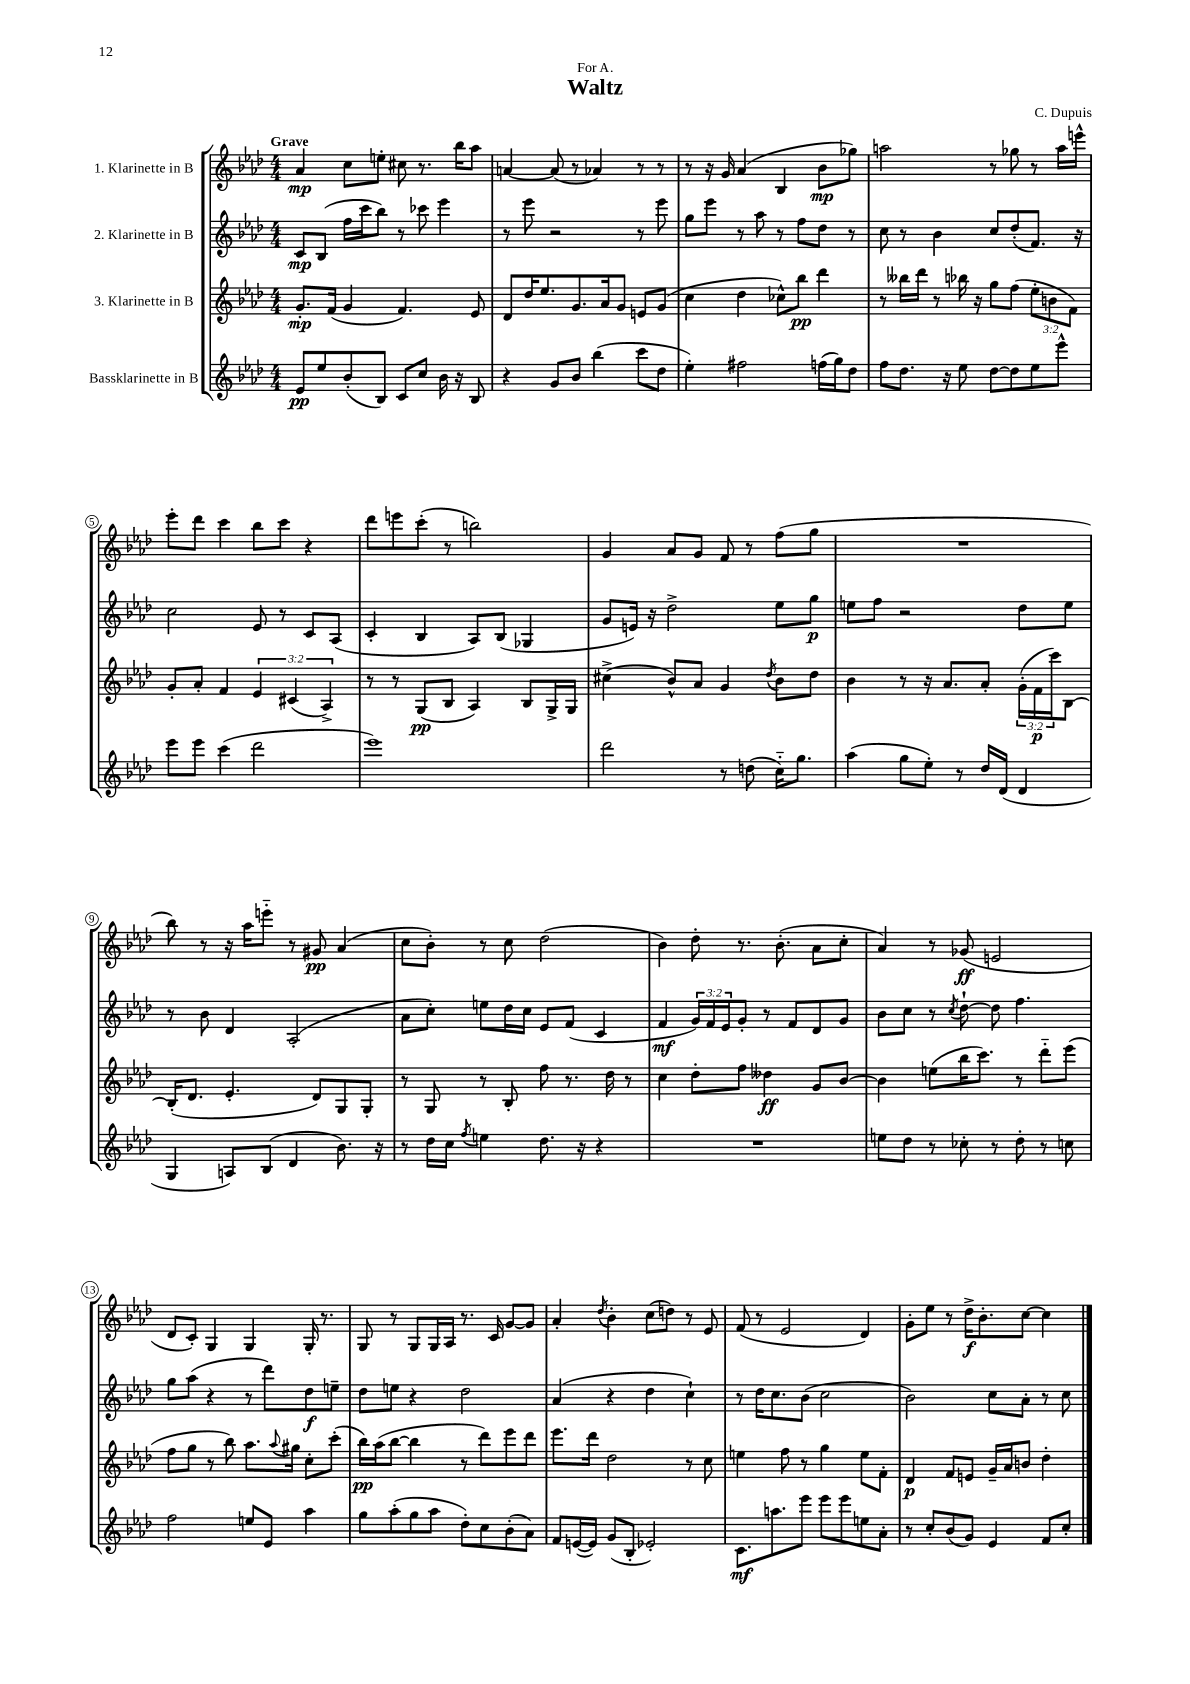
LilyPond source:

\header { title = "Waltz" composer = "C. Dupuis" dedication = "For A." }
<<
\new StaffGroup <<
\new Staff = "s0" \with { instrumentName = "1. Klarinette in B" } {
    \clef treble \key aes \major \numericTimeSignature \time 4/4 \tempo "Grave"
    aes'4\mp c''8 e''8-. cis''8 r8. bes''16 aes''8 |
    a'4~ a'8( r8 aes'4) r8 r8 |
    r8 r16 g'16 aes'4( bes4 bes'8\mp ges''8) |
    a''2 r8 ges''8 r8 a''16 e'''16-^ |
    ees'''8-. des'''8 c'''4 bes''8 c'''8 r4 |
    des'''8 e'''8 c'''8-.( r8 b''2) |
    g'4 aes'8 g'8 f'8 r8 f''8( g''8 |
    R1 |
    bes''8) r8 r16 aes''16 e'''8-_ r8 gis'8\pp aes'4( |
    c''8 bes'8-.) r8 c''8 des''2( |
    bes'4) des''8-. r8. bes'8.-.( aes'8 c''8-. |
    aes'4) r8 ges'8\ff( e'2 |
    des'8 c'8-.) g4 g4 g16-. r8. |
    g8 r8 g8 g16 aes16 r8. c'16 g'8~ g'8 |
    aes'4-. \acciaccatura { des''8 } bes'4-. c''8( d''8) r8 ees'8 |
    f'8( r8 ees'2 des'4) |
    g'8-. ees''8 r8 des''16->\f bes'8.-. c''8~ c''4 \bar "|." |
}
\new Staff = "s1" \with { instrumentName = "2. Klarinette in B" } {
    \clef treble \key aes \major \numericTimeSignature \time 4/4 \override Staff.TupletNumber.text = #tuplet-number::calc-fraction-text
    c'8\mp bes8( f''16 c'''16 bes''8) r8 ces'''8 ees'''4 |
    r8 ees'''8 r2 r8 ees'''8 |
    g''8 ees'''8 r8 aes''8 r8 f''8 des''8 r8 |
    c''8 r8 bes'4 c''8 des''8-.( f'8.) r16 |
    c''2 ees'8 r8 c'8 aes8( |
    c'4-. bes4 aes8) bes8( ges4 |
    g'8 e'16) r16 des''2-> ees''8 g''8\p |
    e''8 f''8 r2 des''8 e''8 |
    r8 bes'8 des'4 aes2-.( |
    aes'8 c''8-.) e''8 des''16 c''16 ees'8 f'8( c'4 |
    f'4\mf \tuplet 3/2 { g'16) f'16 ees'16 } g'8-. r8 f'8 des'8 g'8 |
    bes'8 c''8 r8 \acciaccatura { c''8 } des''8~-! des''8 f''4. |
    g''8 aes''8( r4 r8 des'''8) des''8\f e''8-- |
    des''8 e''8 r4 des''2 |
    aes'4( r4 des''4 c''4-!) |
    r8 des''16 c''8. bes'8( c''2 |
    bes'2) c''8 aes'8-. r8 c''8 \bar "|." |
}
\new Staff = "s2" \with { instrumentName = "3. Klarinette in B" } {
    \clef treble \key aes \major \numericTimeSignature \time 4/4 \override Staff.TupletNumber.text = #tuplet-number::calc-fraction-text
    g'8.-.\mp f'16( g'4 f'4.) ees'8 |
    des'8 des''16 ees''8. g'8. aes'16 g'8 e'8 g'8( |
    c''4 des''4 ces''8-^) bes''8\pp des'''4 |
    r8 beses''16 des'''16 r8 bes''16 r16 g''8 f''8( \tuplet 3/2 { ees''8-. b'8 f'8) } |
    g'8-. aes'8-. f'4 \tuplet 3/2 { ees'4 cis'4( aes4->) } |
    r8 r8 g8\pp( bes8 aes4) bes8 g16-> g16 |
    cis''4->( bes'8-^) aes'8 g'4 \acciaccatura { des''8 } bes'8 des''8 |
    bes'4 r8 r16 aes'8. aes'8-. \tuplet 3/2 { g'16-.( f'16\p c'''16) } bes8~ |
    bes16-.( des'8. ees'4.-. des'8) g8 g8-. |
    r8 g8 r8 bes8-. f''8 r8. des''16 r8 |
    c''4 des''8-. f''8 deses''4\ff g'8 bes'8~ |
    bes'4 e''8( bes''16 c'''8.) r8 des'''8-_ ees'''8( |
    f''8 g''8 r8 bes''8) aes''8. \appoggiatura { aes''8 } gis''16 c''8-. c'''8-.( |
    bes''16\pp) aes''16( bes''8~ bes''4 r8 des'''8) ees'''8 des'''8 |
    ees'''8. des'''16 des''2 r8 c''8 |
    e''4 f''8 r8 g''4 e''8 f'8-. |
    des'4\p f'8 e'8 g'16-- aes'16 b'8 des''4-. \bar "|." |
}
\new Staff = "s3" \with { instrumentName = "Bassklarinette in B" } {
    \clef treble \key aes \major \numericTimeSignature \time 4/4
    ees'8\pp ees''8 bes'8-.( bes8) c'8 c''8 bes'16 r16 bes8 |
    r4 g'8 bes'8 bes''4( c'''8 des''8 |
    ees''4-.) fis''2 f''16( g''16) des''8 |
    f''8 des''8. r16 ees''8 des''8~ des''8 ees''8 ees'''8-^ |
    ees'''8 ees'''8 c'''4( des'''2 |
    ees'''1) |
    des'''2 r8 d''8( c''16-_) g''8. |
    aes''4( g''8 ees''8-.) r8 des''16 des'16( des'4 |
    g4 a8) bes8( des'4 bes'8.) r16 |
    r8 des''16 c''16 \acciaccatura { f''8 } e''4 des''8. r16 r4 |
    R1 |
    e''8 des''8 r8 ces''8-. r8 des''8-. r8 c''8 |
    f''2 e''8 ees'8 aes''4 |
    g''8 aes''8-.( g''8 aes''8 des''8-.) c''8 bes'8-.( aes'8) |
    f'8 e'16~( e'16) g'8( bes8-. ees'2-.) |
    c'8.\mf a''8. ees'''8 ees'''8 ees'''8 e''8 aes'8-. |
    r8 c''8-. bes'8( g'8) ees'4 f'8 c''8-. \bar "|." |
}
>>
>>
\layout { \context { \Score \override BarNumber.stencil = #(make-stencil-circler 0.1 0.3 ly:text-interface::print) } }
